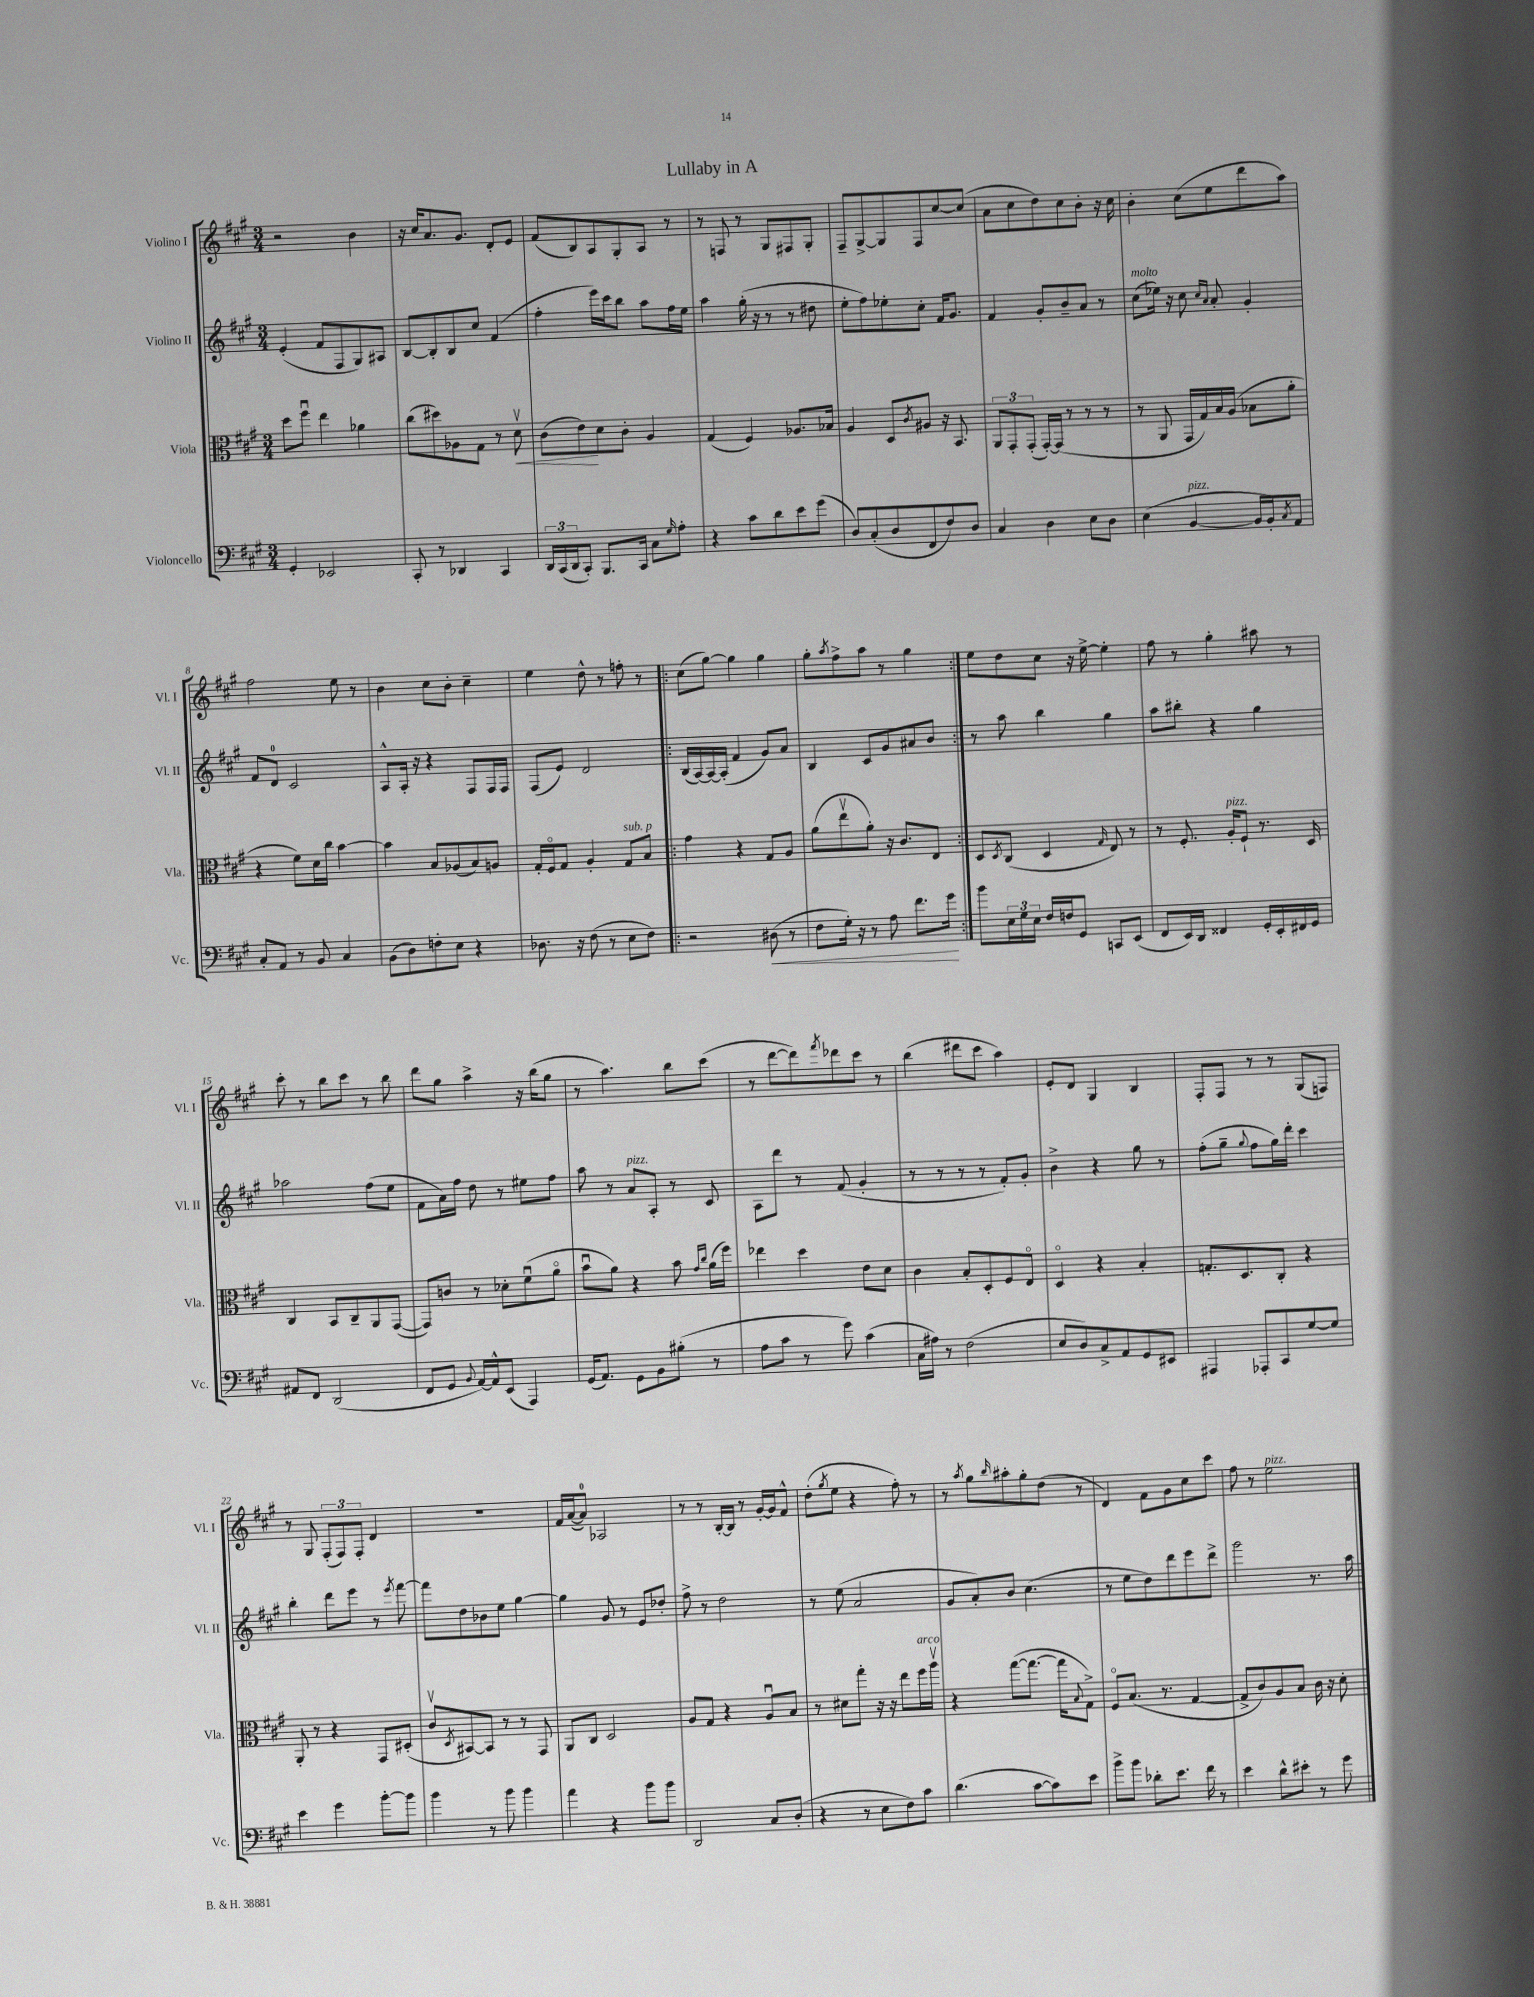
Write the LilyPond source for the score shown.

\header { title = "Lullaby in A" }
<<
\new StaffGroup <<
\new Staff = "s0" \with { instrumentName = "Violino I" shortInstrumentName = "Vl. I" } {
    \clef treble \key a \major \numericTimeSignature \time 3/4
    r2 b'4 |
    r16 cis''16 a'8. gis'8. d'8-. e'8 |
    fis'8( b8) a8 gis8-. a8 r8 |
    r8 f8 r8 gis8 fis8 gis8-. |
    fis8-- gis8~-> gis8 fis8 cis''8~ cis''8( |
    a'8 cis''8 d''8) cis''8 b'8-. r16 cis''16 |
    b'4-. cis''8( e''8 d'''8 a''8) |
    fis''2 e''8 r8 |
    b'4 cis''8 b'8-. cis''4-- |
    e''4 d''8-^ r8 f''8-. r8 |
    \repeat volta 2 { cis''8( gis''8~) gis''4 gis''4 |
    gis''8-. \acciaccatura { a''8 } fis''8-> a''8 r8 gis''4 | }
    e''8 d''8 cis''8 r16 e''16~-> e''4-. |
    fis''8 r8 gis''4-. ais''8 r8 |
    cis'''8-. r8 b''8 cis'''8 r8 b''8 |
    d'''8 gis''8 a''4-> r16 b''16( gis''8 |
    r8 a''4.) b''8 cis'''8( |
    r8 d'''8~ d'''8) \acciaccatura { fis'''8 } des'''8 cis'''8 r8 |
    b''4( dis'''8 cis'''8 a''4) |
    e'8-. d'8 gis4 b4 |
    fis8-. fis8 r8 r8 gis8( f8) |
    r8 gis8 \tuplet 3/2 { fis8-.( fis8) fis8-. } d'4 |
    R2. |
    fis'16 a'16~( a'8-0) aes2 |
    r8 r8 b16~-. b16 r8 gis'16~-. gis'16 fis'8-^ |
    d''8-.( \acciaccatura { gis''8 } e''8 r4 fis''8-.) r8 |
    r8 \acciaccatura { a''8 } gis''8 \grace { b''16 } ais''8-. gis''8-. d''8( r8 |
    d'4) fis'8 gis'8 cis''8 cis'''8 |
    fis''8 r8 e''2^\markup { \italic "pizz." } \bar "|." |
}
\new Staff = "s1" \with { instrumentName = "Violino II" shortInstrumentName = "Vl. II" } {
    \clef treble \key a \major \numericTimeSignature \time 3/4
    e'4-.( fis'8 fis8 gis8) ais8 |
    b8~ b8-. b8 cis''8 fis'4( |
    fis''4-. e'''16) cis'''16 b''8 a''8 fis''16 e''16 |
    a''4 gis''16-.( r16 r8 r8 dis''8 |
    e''8-. fis''8) ees''8-. cis''8-. fis'16 gis'8. |
    fis'4 gis'8-. b'8-- a'8 r8 |
    cis''8^\markup { \italic "molto" }( ees''16) r16 cis''8 \grace { cis''16 a'16 } a'8-. gis'4-. |
    fis'8 d'8-0 cis'2 |
    a8-^ a16-. r16 r4 fis8 fis16 fis16 |
    fis8( e'8) d'2 |
    \repeat volta 2 { b16( a16~) a16~ a16-.( fis'4 gis'8) a'8 |
    b4 cis'8 gis'8 ais'8 b'8 | }
    r8 a''8 b''4 gis''4 |
    a''8 bis''8-. r4 gis''4 |
    aes''2 fis''8( e''8 |
    fis'8 a'16) fis''16 d''8 r8 eis''8 fis''8 |
    a''8 r8 a'8^\markup { \italic "pizz." } a8-. r8 cis'8 |
    a8 d'''8 r8 fis'8( gis'4-. |
    r8 r8 r8 r8 fis'8-.) gis'8-. |
    b'4-> r4 gis''8 r8 |
    fis''8-.( gis''8-- \appoggiatura { gis''8 } fis''8 gis''16) d'''16-. cis'''4 |
    b''4-. d'''8 e'''8 r8 \acciaccatura { e'''8 } fis'''8~ |
    fis'''8 d''8 bes'8 e''8 gis''4~ |
    gis''4 gis'8 r8 e'8 des''8-. |
    fis''8-> r8 d''2 |
    r8 e''8( a'2 |
    gis'8 a'8-.) b'8 cis''4.( |
    r8 e''8 d''8) d'''8 e'''8 d'''8-> |
    gis'''2 r8. a''16 \bar "|." |
}
\new Staff = "s2" \with { instrumentName = "Viola" shortInstrumentName = "Vla." } {
    \clef alto \key a \major \numericTimeSignature \time 3/4
    d''8 fis''8\downbow e''4 aes'4 |
    cis''8( dis''8) aes8 gis8 r8 d'8\upbow\< |
    cis'8( e'8\!) d'8 cis'8-. a4 |
    gis4( fis4) aes8. bes16 |
    a4 d8 \acciaccatura { cis'8 } ais8 r16 b,8. |
    \tuplet 3/2 { a,8 gis,8-. gis,8-.( } gis,16~-.) gis,16( r8 r8 r8 |
    r8 a,8 gis,16 gis16) b16 a16( bes8 a'8-. |
    r4 fis'8) d'16 cis''16 b'4~ |
    b'4 b8 aes8( b8) a8 |
    gis16-. fis16\flageolet gis8 a4-. gis8^\markup { \italic "sub. p" } b8 |
    \repeat volta 2 { gis'4 r4 gis8 a8 |
    a'8( e''8\upbow a'8-.) r16 cis'8. e8 | }
    d8 \acciaccatura { d8 } cis8( d4 \grace { gis16 } e8) r8 |
    r8 fis8.-. a16-.^\markup { \italic "pizz." } fis8-! r8. d16 |
    cis4 b,8 cis8-- a,8 gis,8~( |
    gis,8) c'8 r8 des'8-. fis'8\downbow( a'8\flageolet |
    b'8\downbow a'8) r4 b'8 \grace { gis'16 cis''16 } a'16( fis''16) |
    ees''4 d''4 e'8 d'8 |
    cis'4 b8-. d8-. fis8 e8\flageolet |
    d4\flageolet r4 b4-. |
    g8.-. d8. cis8-. r4 |
    a,8-. r8 r4 gis,8 dis8-.( |
    cis'8\upbow \acciaccatura { d8 } bis,8~) bis,8 r8 r8 gis,8 |
    a,8 cis8 d2 |
    a8 gis8 r4 a8\downbow b8 |
    r8 dis'8 gis''8-. r16 r16 e''8 fis''16^\markup { \italic "arco" } a''16\upbow |
    r4 gis''8~( gis''8.~ gis''16 \appoggiatura { b8 } gis8->) |
    fis8\flageolet b8.( r8. gis4~ |
    gis8-> cis'8) a8 b8 cis'16 r16 d'8-. \bar "|." |
}
\new Staff = "s3" \with { instrumentName = "Violoncello" shortInstrumentName = "Vc." } {
    \clef bass \key a \major \numericTimeSignature \time 3/4
    gis,4-. ees,2 |
    cis,8-. r8 des,4 cis,4 |
    \tuplet 3/2 { d,16 cis,16( d,16 } cis,8-.) b,,8. cis,16 cis8 \grace { gis16 } a8-. |
    r4 cis'8 d'8 e'8 gis'8( |
    d8) cis8-.( d8 fis,8 fis8) d8 |
    cis4 d4 e8 d8 |
    e4( b,4~^\markup { \italic "pizz." } b,16 b,16-.) \acciaccatura { cis8 } a,8 |
    cis8-. a,8 r8 b,8 cis4 |
    b,8( d8) f8-. e8 r4 |
    des8. r16 fis8( r8 e8 fis8) |
    \repeat volta 2 { r2 dis8\<( r8 |
    fis8 gis16-.) r16 r8 a8 fis'8. gis'16\! | }
    b'8 \tuplet 3/2 { e16 gis16 e16 } fis16 f16 gis,8 c,8 e,8( |
    fis,8 e,16) d,16 fisis,4 gis,16-. e,16-. fis,16 gis,16 |
    ais,8 fis,8 d,2( |
    fis,8 gis,8 \appoggiatura { b,8 } a,16~) a,16-^ e,8( a,,4) |
    gis,16( a,8.) gis,8 b,8 bis8-.( r8 |
    a8 cis'8 r8 gis'8) cis'4( |
    cis16 ais16) r8 fis2( |
    e8 d8) cis8-> a,8 gis,8 eis,8 |
    ais,,4 aes,,8-. cis,8 gis8~ gis8 |
    e'4 gis'4 b'8~-. b'8 |
    b'4 r8 b'8 b'4 |
    a'4 r4 b'8 b'8 |
    d,2 cis8 d8-.( |
    r4 r8 e8 fis8) cis'8 |
    d'4.( cis'8~ cis'8) e'8 |
    b'8-> b'8 des'8-. e'8. fis'16 r8 |
    e'4 d'8-^ eis'8-. r8 gis'8 \bar "|." |
}
>>
>>
